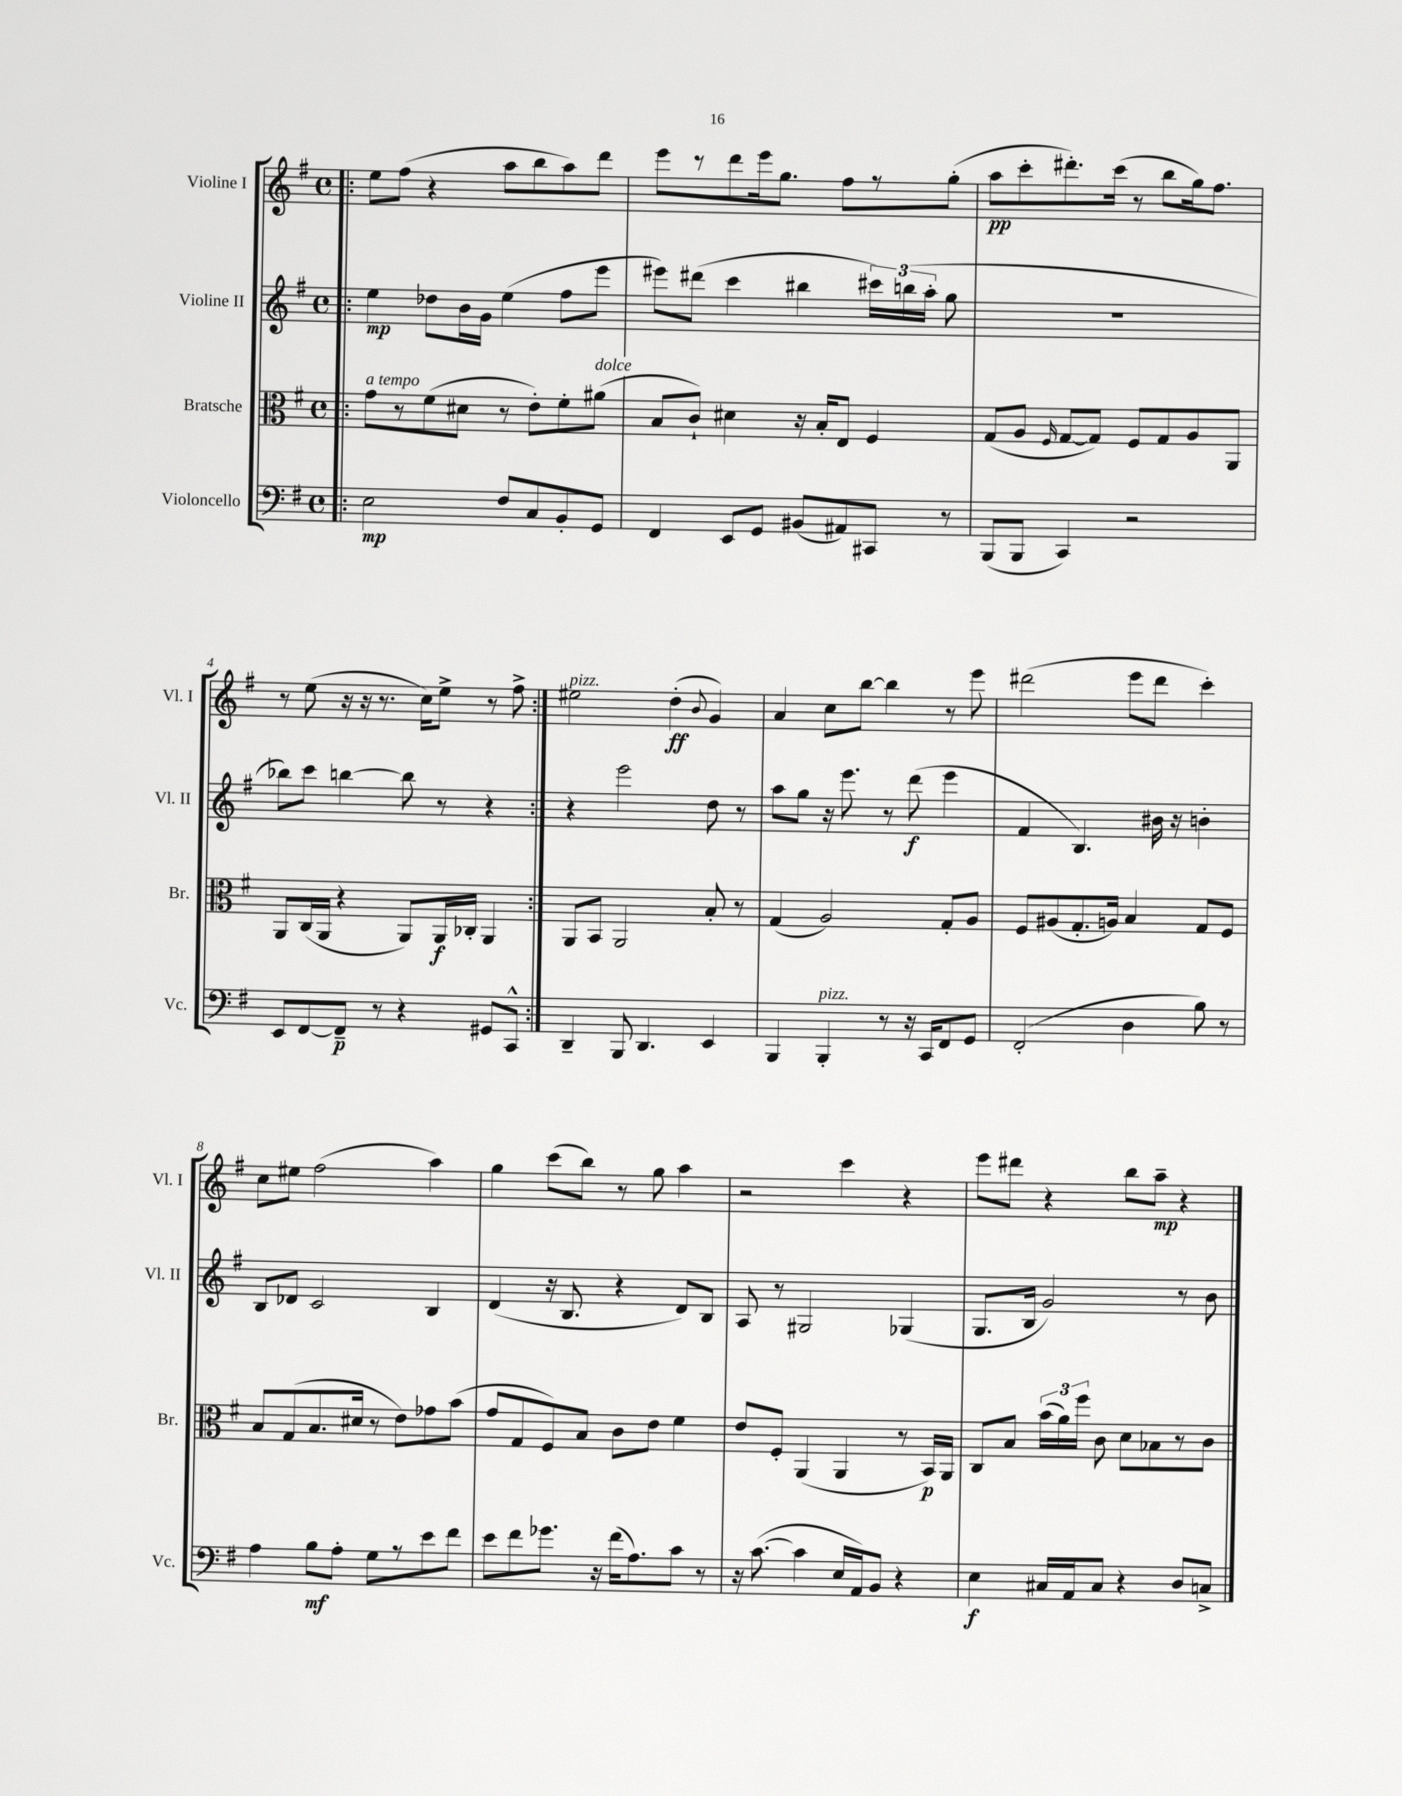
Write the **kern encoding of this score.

**kern	**kern	**kern	**kern
*staff4	*staff3	*staff2	*staff1
*clefF4	*clefC3	*clefG2	*clefG2
*k[f#]	*k[f#]	*k[f#]	*k[f#]
*M4/4	*M4/4	*M4/4	*M4/4
*met(c)	*met(c)	*met(c)	*met(c)
=!|:	=!|:	=!|:	=!|:
2E	8g	4ee	8ee
.	8r	.	(8ff#
.	(8f#	8dd-	4r
.	8d#	16b	.
.	.	16g	.
8F#	8r	(4ee	8aa
8C	8e')	.	8bb
8BB'	8f#'	8ff#	8aa)
8GG	(8a#	8eee	8ddd
=	=	=	=
4FF#	8B	8eee#)	8eee
.	8c`)	(8ddd#	8r
8EE	4d#	4ccc	8ddd
8GG	.	.	16eee
.	.	.	8.gg
(8BB#	16r	4bb#	.
.	16B'	.	.
8AA#)	8E	.	8ff#
8CC#	4F#	24ccc#)	8r
.	.	(24bb	.
.	.	24aa'	.
8r	.	8gg	(8gg'
=	=	=	=
(8BBB	(8G	1r	8aa
8BBB	8A	.	8ccc'
.	16qqF#	.	.
4CC)	[8G	.	8.ddd#')
.	8G])	.	.
.	.	.	(16ccc
2r	8F#	.	8r
.	8G	.	8bb
.	8A	.	16gg)
.	.	.	8.ff#
.	8AA	.	.
=	=	=	=
8EE	8AA	8bb-)	8r
[8FF#	(16C	8ccc	(8ee
.	16AA	.	.
8FF#~]	4r	[4bb	16r
.	.	.	16r
8r	.	.	8.r
4r	8AA)	8bb]	.
.	.	.	16cc)
.	16AA	8r	8ee^
.	16C-'	.	.
8GG#	4AA	4r	8r
8CC^^	.	.	8ff#^
=:|!	=:|!	=:|!	=:|!
4DD~	8AA	4r	2ee#
.	8BB	.	.
8BBB	2AA	2eee	.
4.DD	.	.	.
.	.	.	(4dd'
.	.	.	8qqb
4EE	8B'	8dd	4g)
.	8r	8r	.
=	=	=	=
4BBB	(4G	8aa	4a
.	.	8gg	.
4BBB'	2A)	16r	8cc
.	.	8.eee	.
.	.	.	[8bb
8r	.	8r	4bb]
16r	.	(8ddd	.
16CC	.	.	.
8FF#	8G'	4eee	8r
8GG	8A	.	8eee
=	=	=	=
(2FF#'	8F#	4f#	(2ddd#
.	(8A#	.	.
.	8.G'	4.B)	.
.	16A)	.	.
4D	4B	.	8eee
.	.	16b#	8ddd#
.	.	16r	.
8B)	8G	4b'	4ccc')
8r	8F#	.	.
=	=	=	=
4A	8B	8B	8cc
.	(8G	8d-	8ee#
8B	8.B	2c	(2ff#
8A'	.	.	.
.	16d#	.	.
8G	8r	.	.
8r	8e)	.	.
8e	8g-	4B	4aa)
8f#	(8b	.	.
=	=	=	=
8e	8g	(4d	4gg
8f#	8G	.	.
8.g-	8F#)	16r	(8ccc
.	.	8.B	.
.	8B	.	8bb)
16r	.	.	.
(16f#	8c	4r	8r
8.A)	.	.	.
.	8e	.	8gg
8c	4f#	8d)	4aa
8r	.	8B	.
=	=	=	=
16r	8e	8A	2r
([8.c	.	.	.
.	8F#'	8r	.
4c]	(4AA	2G#	.
16E	4AA	.	4ccc
16AA)	.	.	.
8BB	.	.	.
4r	8r	(4G-	4r
.	16BB)	.	.
.	16AA	.	.
=	=	=	=
4E	8C	8.G	8eee
.	8B	.	8ddd#
.	.	16B	.
16C#	(24b	2g)	4r
.	24a)	.	.
16AA	.	.	.
.	24ff#	.	.
8C#	8c	.	.
4r	8d	.	8bb
.	8B-	.	8aa~
8D	8r	8r	4r
8C^	8c	8b	.
==	==	==	==
*-	*-	*-	*-
